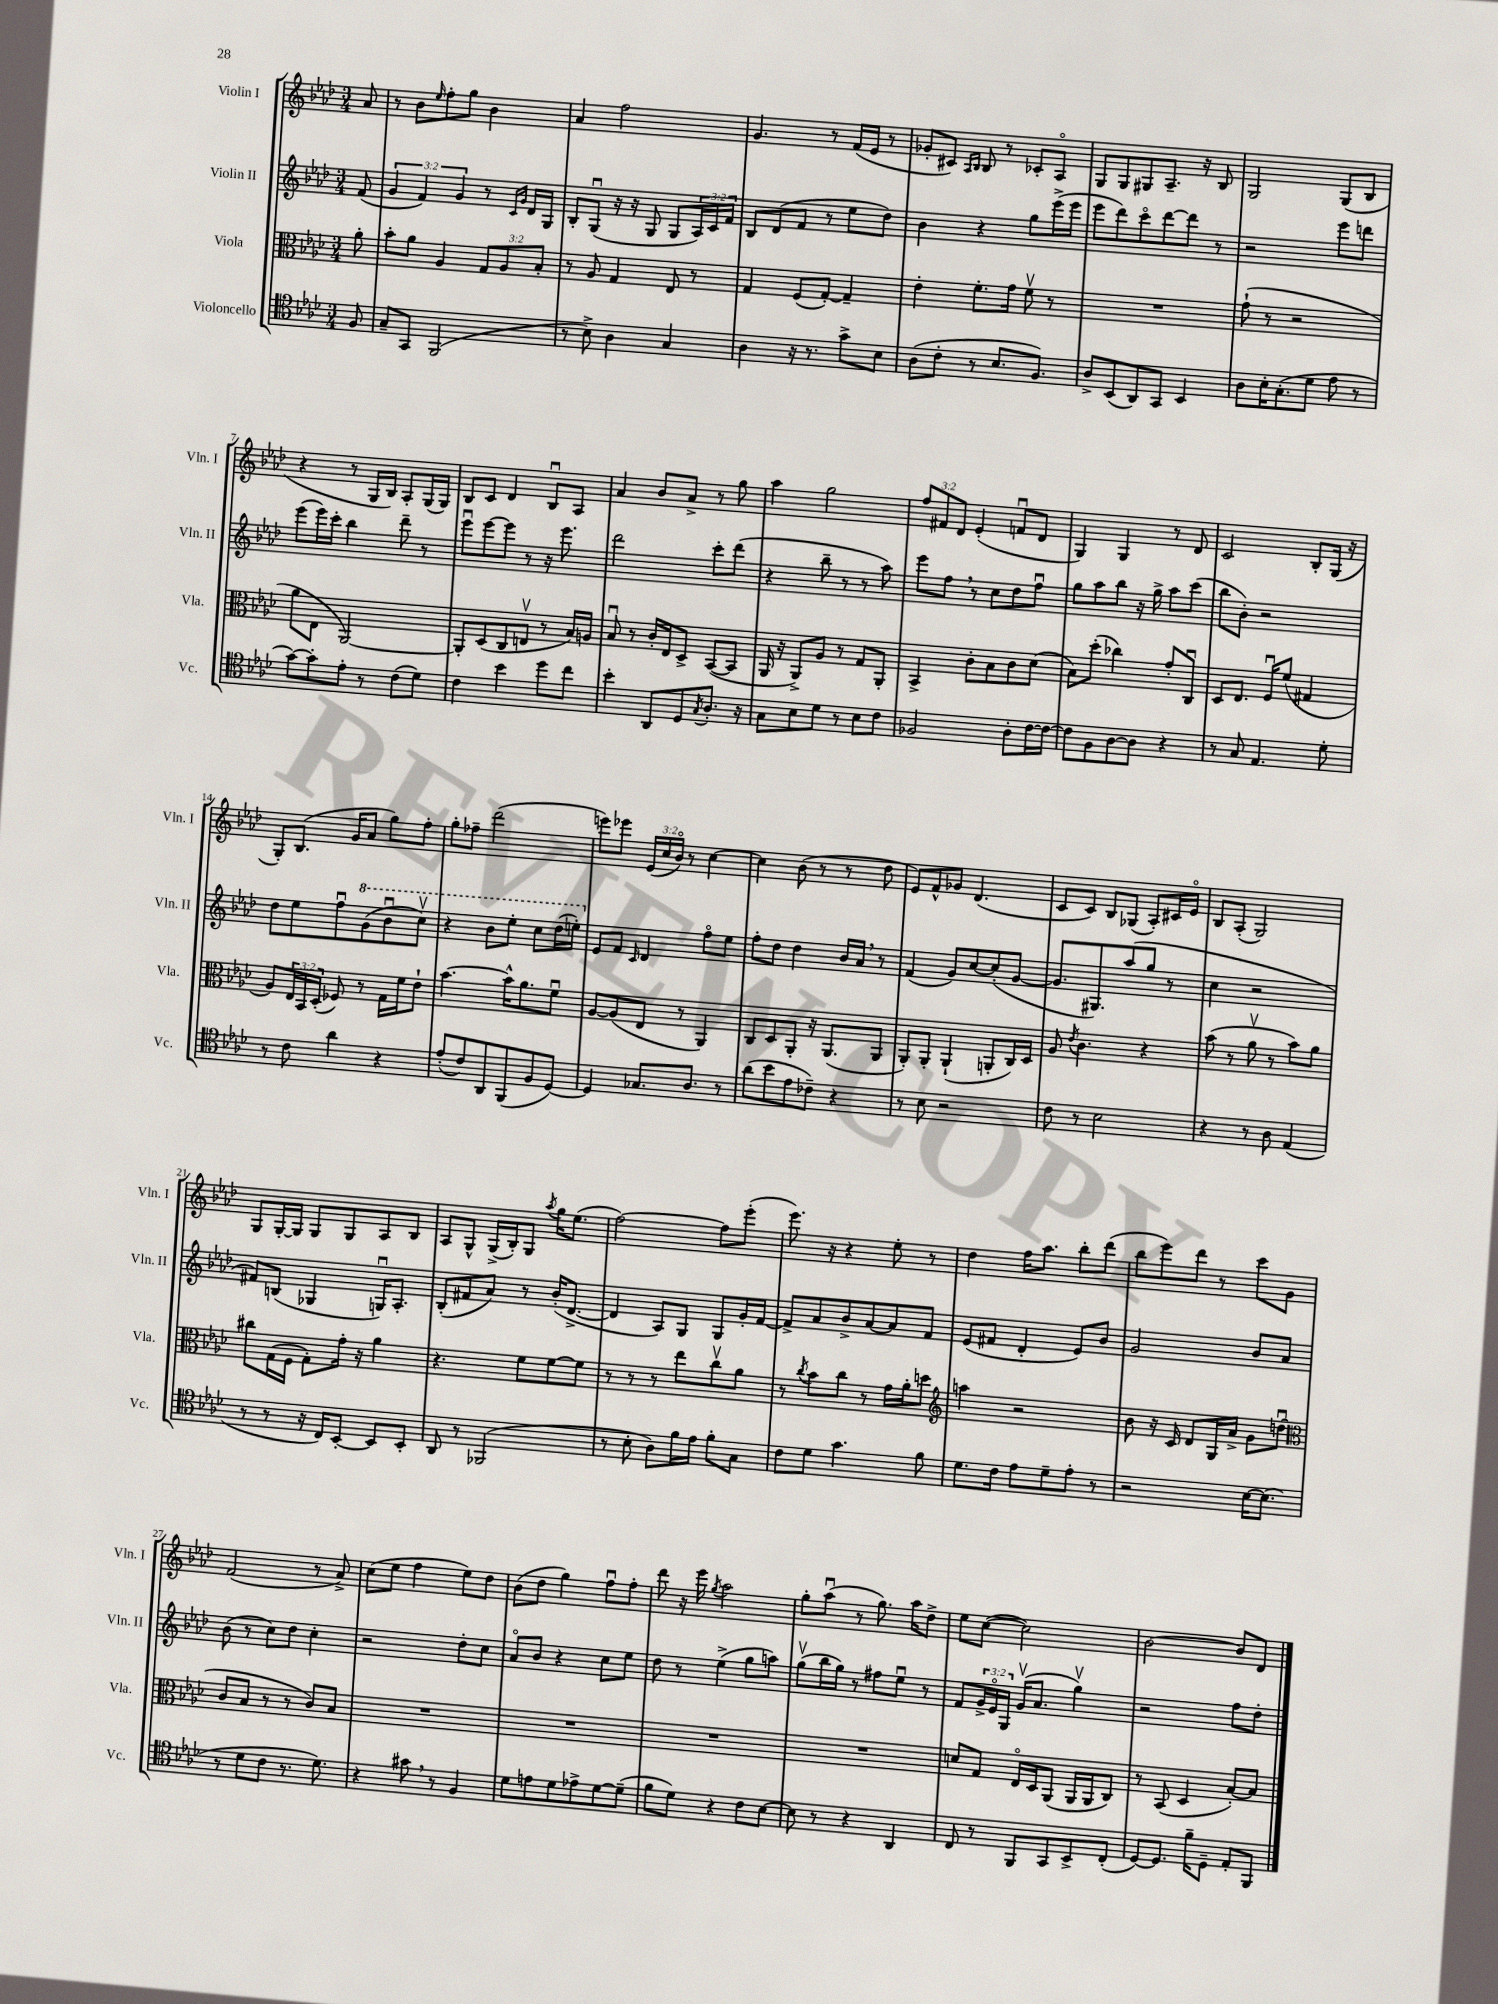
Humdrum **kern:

**kern	**kern	**kern	**kern
*part4	*part3	*part2	*part1
*staff4	*staff3	*staff2	*staff1
*I"Violoncello	*I"Viola	*I"Violin II	*I"Violin I
*I'Vc.	*I'Vla.	*I'Vln. II	*I'Vln. I
*clefC4	*clefC3	*clefG2	*clefG2
*k[b-e-a-d-]	*k[b-e-a-d-]	*k[b-e-a-d-]	*k[b-e-a-d-]
*M3/4	*M3/4	*M3/4	*M3/4
=	=	=	=
8F/	8a-'\	(8f/	8a-/
=1	=1	=1	=1
8G~/L	8b-'\L	6g/	8r
8GG/J	8a-\J	.	8b-\L
.	.	6f/)	.
.	.	.	16qqee-/
(2FF/	4A-/	.	8ff'\
.	.	6g/	.
.	.	.	8gg\J
.	12G/L	8r	4b-\
.	12A-/	.	.
.	.	16qqc/LL	.
.	.	16qqg/JJ	.
.	.	16d-/LL	.
.	12B-'/J	.	.
.	.	16G/JJ	.
=2	=2	=2	=2
8r	8r	8B-'/L	4a-/
8B-^\)	8A-/	(8Gu/J	.
4A-\	4G/	16r	2ff\
.	.	16r	.
.	.	8G/	.
4G/	8E-/	8G/L	.
.	8r	24A-/L)	.
.	.	24c/	.
.	.	24f/JJ	.
=3	=3	=3	=3
4A-\	4G/	8B-/L	4.g/
.	.	(8d-/	.
16r	(8F/L	8f/J	.
8.r	.	.	.
.	[8G'/J)	8r	8r
8g^\L	4G~/]	8ee-\L	(16f/LL
.	.	.	16e-/JJ
8B-\J	.	8dd-\J)	8r
=4	=4	=4	=4
(8A-\L	4e-'\	4b-\	8g-X'/L
8c'\J	.	.	8c#X/J)
.	.	.	16qqA-/LL
.	.	.	16qqB-/JJ
8r	8.f'\L	4r	8B-/
8.B-/L	.	.	8r
.	16g\Jk	.	.
.	8fv\	8gg\L	8c-X'/L
8.F/J)	.	.	.
.	8r	(16eee-^\L	8A-/J
.	.	16eee-\JJ	.
=5	=5	=5	=5
8A-^/L	2.r	8eee-\L	8G/L
(8BB-/	.	8ddd-\)	8G/
8AA-/)	.	8ccc\	8G#X/
8GG/J	.	[8ddd-\	8.A-~/J
4BB-/	.	8ddd-\J]	.
.	.	.	16r
.	.	8r	8B-/
=6	=6	=6	=6
8A-\L	(8g`\	2r	2G/
16B-'\K	8r	.	.
(8.G'\	.	.	.
.	2r	.	.
8d-\J	.	.	.
8e-\	.	8eee-\L	(8G/L
8r	.	8dddn\J	8B-/J
!!LO:LB:g=z
=7	=7	=7	=7
[8g\L)	8a-\L	(8eee-\L	4r
8g'\]	8E-\J	16eee-\L)	.
.	.	16ccc'\JJ	.
8e-'\J	[2AA-/)	4bb-\	8r
8r	.	.	16G/LL
.	.	.	16B-/JJ)
(8c\L	.	8ddd-~\	8A-'/L
8d-\J)	.	8r	(16G/L
.	.	.	16G/JJ)
=8	=8	=8	=8
4c\	8AA-'/L]	8eee-u\L	8B-/L
.	(8D-/	[8eee-\	8c/J
4b-\	8C/	8eee-\J]	4d-/
.	8Env/J	8r	.
8dd-\L	8r	16r	8B-u/L
.	.	8.eee-\	.
8cc\J	16B-/LL)	.	8A-/J
.	16An/JJ	.	.
=9	=9	=9	=9
4b-'\	8B-u/	2ddd-\	4a-/
.	8r	.	.
8AA-/L	16c'/LL	.	8b-/L
.	16E-/J	.	.
8D-/	8D-^/J	.	8a-^/J
8qG/	.	.	.
8.A-'/J	([8BB-/L	8ccc'\L	8r
.	8BB-/J]	(8ddd-\J	8gg\
16r	.	.	.
=10	=10	=10	=10
8G\L	16AA-/	4r	4aa-\
.	16r	.	.
8B-\	8AA-^/L)	.	.
8d-\J	8A-/J	8bb-~\	2gg\
8r	8r	8r	.
8B-\L	8G/L	8r	.
8c\J	8AA-'/J	8aa-\)	.
=11	=11	=11	=11
2F-X/	4BB-^/	8eee-\L	12ff/L
.	.	.	12f#X/
.	.	8ff,\J	.
.	.	.	12d-/J
.	8c'\L	8r	(4e-'/
.	8B-\	8cc\L	.
8A-'\L	8c\	8dd-\	8fnu/L
[16c\L	(8d-\J	8ffu\J	8d-/J
16c\JJ_	.	.	.
=12	=12	=12	=12
8c\L]	8B-\L)	8gg\L	4G/)
8F\	(8dd-'\J	8aa-\	.
[8A-\	4cc-X\)	8bb-\J	4G/
8A-\J]	.	16r	.
.	.	16gg^\	.
4r	8g'/L	8aa-\L	8r
.	8Cu/J	(8ccc\J	8d-/
=13	=13	=13	=13
8r	8D-/L	8bb-\L	2c/
8G/	8.E-/J	8b-'\J)	.
4.E-/	.	2r	.
.	16Fu/KL	.	.
.	(8f/J	.	.
.	4G#X/	.	8B-'/L
8d-'\	.	.	(16G/Jk
.	.	.	16r
!!LO:LB:g=z
=14	=14	=14	=14
8r	8A-/L)	8dd-\L	8G'/L)
8c\	24E-/L	8ee-\	(8.B-/J
.	24BB-/	.	.
.	(24D-'/JJ	.	.
4a-\	8F-X/)	8ffu\	.
.	.	.	16g/KL
*	*	*8va	*
.	8r	(8gg\	8a-/J
4r	16G\LL	8bb-u\	8gg\L)
.	16f\J	.	.
.	8e-`\J	8cccv\J)	8ff'\J
=15	=15	=15	=15
(8e-'/L	[4.b-\	4r	8gg'\L
8c/)	.	.	8ff-X~\J
8AA-/	.	8bb-\L	(2ddd-\
(8FF/	16b-^^\KL]	8eee-'\J	.
.	8.a-\	.	.
8F/	.	8ccc\L	.
[8D-/J)	8fu\J	(16ddd-\L	.
.	.	16eeen'\JJ)	.
=16	=16	=16	=16
*	*	*X8va	*
4D-/]	[8A-/L	8e-/L	8eeen\L)
.	(8A-/]	8f/J	8eee-X\J
.	.	16qqc/	.
8.G-X/L	8E-/J	4d-/	(24e-/LL
.	.	.	24cc/
.	.	.	24b-/JJ)
.	8r	.	8r
8.A-/J	.	.	.
.	4AA-/)	8ff\L	[4cc\
8r	.	8ee-\J	.
=17	=17	=17	=17
(8a-\L	8C/L	8ff'\L	4cc\]
8b-\	8D-/	8dd-\J	.
8e-\	8AA-'/J	4dd-\	(8b-\
8c-X~\J)	16r	.	8r
.	(8.AA-/L	.	.
4r	.	16b-/LL	8r
.	.	16a-,/JJ	.
.	8AA-/J	8r	8dd-\
=18	=18	=18	=18
8r	8AA-'/L)	(4f/	8e-/L)
8B-\	8AA-'/J	.	8f^^/
2r	(4AA-`/	8g/L)	8g-X/J
.	.	[8cc/	(4.d-/
.	8AAn'/L	(8cc'/]	.
.	16C/L)	[8g/J	.
.	16D-/JJ	.	.
=19	=19	=19	=19
8c\	8A-/	8.g/L]	8c/L
.	8qe-/	.	.
8r	4.c\	.	8c/J)
.	.	8.G#X/)	.
2B-\	.	.	8B-/L
.	.	(8aa-/	(8G-X/J
.	4r	8gg/J	8A-'/L)
.	.	8r	16c#X/L
.	.	.	16e-/JJ
=20	=20	=20	=20
4r	(8b-\	4cc\	8B-/L
.	8r	.	(8A-'/J
8r	8a-v\	2r	2G/)
8A-\	8r	.	.
(4E-/	8b-\L)	.	.
.	8a-\J	.	.
!!LO:LB:g=z
=21	=21	=21	=21
8r	8cc#X\L	8f#X/L)	8G/L
8r	(16G\L	(8Bn/J	[16G'/L
.	16F\JJ	.	16G/JJ]
16r	8G'\L)	4G-X/	8G/L
16C/KL)	.	.	.
[8BB-'/J	16g'\Jk	.	8G/
.	16r	.	.
8BB-/L]	4a-\	16Gnu/KL)	8A-/
.	.	8.A-'/J	.
8BB-'/J	.	.	8B-/J
=22	=22	=22	=22
8AA-/	4.r	(8B-'/L	8A-/L
8r	.	8f#X/	8G^^/J
(2FF-X/	.	8a-/J)	(16G^/LL
.	.	.	16B-'/J)
.	8f\L	8r	8G/J
.	.	.	8qaa-/
.	[8f\	(16b-'/KL	16gg\KL
.	.	[8.d-^/J	(8.ee-\J
.	8f\J]	.	.
=23	=23	=23	=23
8r	8r	4d-/]	[2ff\)
8B-'\	8r	.	.
8A-\L)	8r	8A-/L)	.
16f\L	8ee-\L	8G/J	.
16e-\JJ	.	.	.
8f'\L	8ccv\	8G/L	8ff\L]
8G\J	8a-\J	16g'/L	(8eee-'\J
.	.	[16f/JJ	.
=24	=24	=24	=24
8c\L	8r	8f^/L]	8.eee-\)
.	8qcc/	.	.
8d-\J	8b-\L	8a-/	.
.	.	.	16r
4.g\	8cc\J	8b-^/	4r
.	8r	[8a-/	.
.	16g\LL	8a-/]	8ee-'\
.	16a-'\J	.	.
8f\	8ddn\J	8f/J	8r
=25	=25	=25	=25
*	*clefG2	*	*
8.d-\L	4aan\	(8e-/L	4dd-\
.	.	8f#X/J	.
16c\Jk	.	.	.
8e-\L	2r	4d-'/	16ff\KL
.	.	.	8.aa-\J
8d-~\	.	.	.
8e-'\J	.	8e-/L)	8bb-'\L
8r	.	8b-/J	(8ddd-\J
=26	=26	=26	=26
2r	8b-\	2g/	8bb-\L
.	16r	.	8eee-\)
.	16c/	.	.
.	8d-/L	.	8ddd-\J
.	16G/L	.	8r
.	16a-^/JJ	.	.
[16B-\KL	8g\L	8b-/L	8ccc\L
(8.B-\J]	.	.	.
.	(8ddnu\J	8a-/J	8g\J
!!LO:LB:g=z
=27	=27	=27	=27
*	*clefC3	*	*
8r	8c/L	(8b-\	(2f/
8d-\L	8B-/J	8r	.
8c\J	8r	8cc\L)	.
8.r	8r	8dd-\J	.
.	8c/L)	4cc'\	8r
8.d-\)	.	.	.
.	8B-/J	.	8a-^/)
=28	=28	=28	=28
4r	2.r	2r	(8cc\L
.	.	.	8ee-\J
8g#X,\	.	.	4ff\
8r	.	.	.
4F/	.	8dd-'\L	8ee-\L)
.	.	8cc\J	8dd-\J
=29	=29	=29	=29
8d-\L	2.r	8a-/L	(8b-\L
8en\	.	8b-/J	8dd-\J
8d-\	.	4r	4gg\)
8e-X^\	.	.	.
[8d-\	.	8cc\L	8ffu\L
(8d-~\J]	.	8ee-\J	8ff'\J
=30	=30	=30	=30
8f\L	2.r	8dd-\	8ddd-\
8d-\J)	.	8r	16r
.	.	.	16eee-\
.	.	.	8qgg/
4r	.	(4ee-^\	2aa-\
8c\L	.	8gg\L	.
[8B-\J	.	8aan\J)	.
=31	=31	=31	=31
8B-\]	2.r	(8ggv\L	8gg'\L
8r	.	16bb-\L	(8aa-u\J
.	.	16gg\JJ)	.
4r	.	8r	8r
.	.	8ff#X\L	8.gg\)
4AA-/	.	8ee-u\J	.
.	.	.	16aa-\KL
.	.	8r	8dd-^\J
=32	=32	=32	=32
8C/	8dn/L	8f/L	8ee-\L
8r	8G/J	24g^/L	([8cc\J
.	.	24e-/	.
.	.	24G/JJ	.
8FF/L	16E-/LL	(16gv/KL	2cc\])
.	16D-/J	8.a-/J	.
8GG/	(8AA-/J	.	.
8BB-^/	16AA-/LL	4ggv\)	.
.	16AA-/J	.	.
(8C'/J	8C/J)	.	.
=33	=33	=33	=33
[8D-/L)	8r	2r	[2b-\
8.D-/J]	(8BB-/	.	.
.	4D-/	.	.
16f~\KL	.	.	.
8D-~\J	.	.	.
8E-'/L	[8B-'/L)	8ff\L	8b-/L]
8FF/J	8B-/J]	8dd-'\J	8d-/J
==	==	==	==
*-	*-	*-	*-
